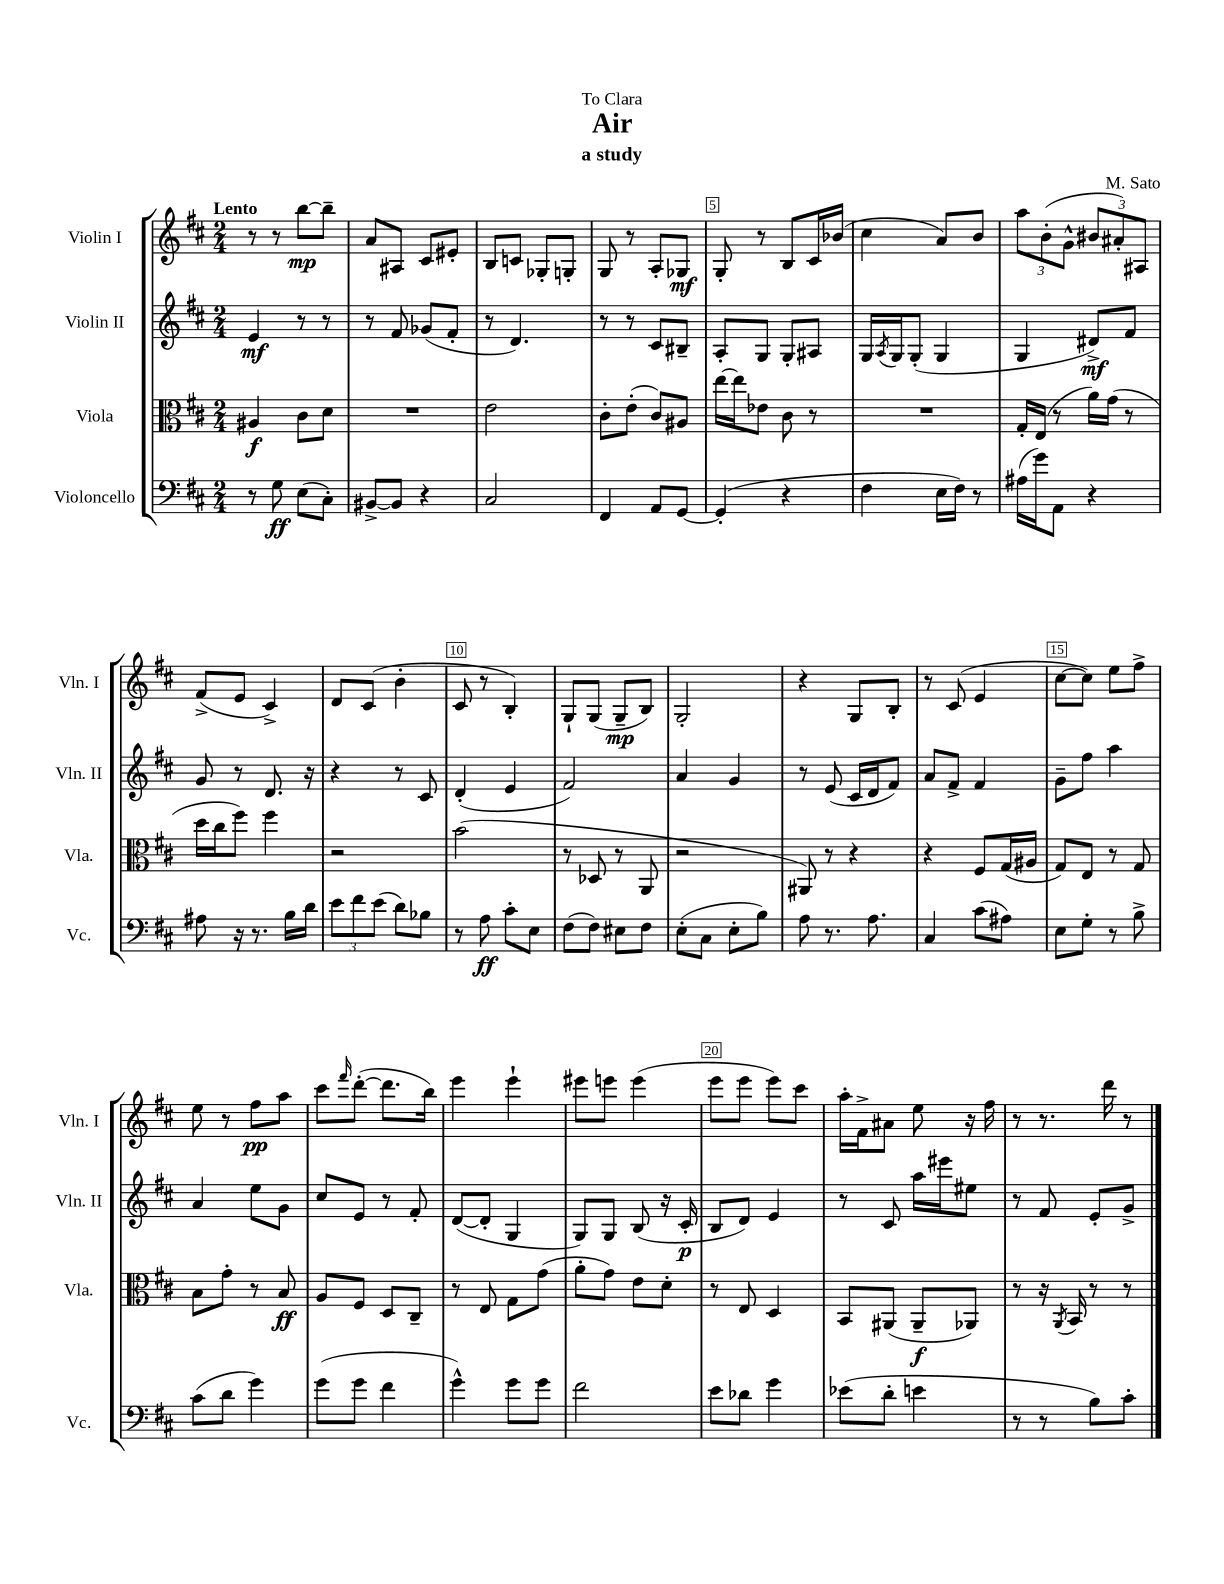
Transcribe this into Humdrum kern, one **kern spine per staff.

**kern	**kern	**kern	**kern
*staff4	*staff3	*staff2	*staff1
*clefF4	*clefC3	*clefG2	*clefG2
*k[f#c#]	*k[f#c#]	*k[f#c#]	*k[f#c#]
*M2/4	*M2/4	*M2/4	*M2/4
8r	4A#/	4e/	8r
8G\	.	.	8r
(8E\L	8c#\L	8r	[8bb\L
8C#'\J)	8d\J	8r	8bb~\]J
=	=	=	=
[8BB#^/L	2r	8r	8a/L
8BB#/]J	.	8f#/	8A#/J
4r	.	(8g-/L	8c#/L
.	.	8f#'/J	8e#'/J
=	=	=	=
2C#/	2e\	8r	8B/L
.	.	4.d/)	8c/J
.	.	.	8G-'/L
.	.	.	8G'/J
=	=	=	=
4FF#/	8c#'\L	8r	8G/
.	(8e'\J	8r	8r
8AA/L	8c#/L)	8c#/L	8A'/L
[8GG/J	8A#/J	8B#~/J	8G-/J
=	=	=	=
(4GG'/]	[16ee\LL	8A'/L	8G'/
.	16ee\]J	.	.
.	8e-\J	8G/J	8r
4r	8c#\	8G'/L	8B/L
.	8r	8A#/J	16c#/L
.	.	.	(16b-/JJ
=	=	=	=
4F#\	2r	16G/LL	4cc#\
.	.	8qA/	.
.	.	16G/J	.
.	.	(8G'/J	.
16E\LL	.	4G/	8a/L)
16F#\JJ)	.	.	.
8r	.	.	8b/J
=	=	=	=
(16A#\LL	16G'/LL	4G/	12aa\L
16g\J)	(16E/JJ	.	.
.	.	.	(12b'\
8AA\J	8r	.	.
.	.	.	12g^^\J
4r	16a\LL)	8d#^/L)	12b#/L
.	(16g\JJ	.	.
.	.	.	12a#'/)
.	8r	8f#/J	.
.	.	.	12A#/J
=	=	=	=
8A#\	16dd\LL	8g/	(8f#^/L
.	16cc#\J	.	.
16r	8ff#\J)	8r	8e/J
8.r	.	.	.
.	4ff#\	8.d/	4c#^/)
16B\LL	.	.	.
16d\JJ	.	16r	.
=	=	=	=
12e\L	2r	4r	8d/L
12f#\	.	.	.
.	.	.	(8c#/J
(12e\J	.	.	.
8d\L)	.	8r	4b'\
8B-\J	.	8c#/	.
=	=	=	=
8r	(2b\	(4d'/	8c#/
8A\	.	.	8r
8c#'\L	.	4e/	4B'/)
8E\J	.	.	.
=	=	=	=
(8F#\L	8r	2f#/)	8G`/L
8F#\J)	8D-/	.	(8G/J
8E#\L	8r	.	8G~/L
8F#\J	8AA/	.	8B/J)
=	=	=	=
(8E'\L	2r	4a/	2G'/
8C#\J	.	.	.
8E'\L	.	4g/	.
8B\J)	.	.	.
=	=	=	=
8A\	8AA#/)	8r	4r
8.r	8r	(8e/	.
.	4r	16c#/LL	8G/L
8.A\	.	16d/J	.
.	.	8f#/J)	8B'/J
=	=	=	=
4C#/	4r	8a/L	8r
.	.	8f#^/J	(8c#/
(8c#\L	8F#/L	4f#/	4e/
8A#\J)	(16G/L	.	.
.	16A#/JJ	.	.
=	=	=	=
8E\L	8G/L)	8g~\L	[8cc#\L
8G'\J	8E/J	8ff#\J	8cc#\]J)
8r	8r	4aa\	8ee\L
8B^\	8G/	.	8ff#^\J
=	=	=	=
(8c#\L	8B\L	4a/	8ee\
8d\J	8g'\J	.	8r
4g\)	8r	8ee\L	8ff#\L
.	8B/	8g\J	8aa\J
=	=	=	=
(8g\L	8A/L	8cc#/L	8ccc#\L
.	.	.	16qqfff#/
8g\J	8F#/J	8e/J	([8ddd'\J
4f#\	8D/L	8r	8.ddd\]L
.	8C#~/J	8f#'/	.
.	.	.	16bb\Jk)
=	=	=	=
4g^^\)	8r	([8d/L	4eee\
.	8E/	8d'/]J	.
8g\L	8G\L	4G/	4eee`\
8g\J	(8g\J	.	.
=	=	=	=
2f#\	8a'\L	8G/L)	8eee#\L
.	8g\J)	8G/J	8eee\J
.	8e\L	(8B/	(4eee\
.	8d'\J	16r	.
.	.	16c#'/	.
=	=	=	=
8e\L	8r	8B/L	8eee\L
8d-\J	8E/	8d/J)	8eee\J
4g\	4D/	4e/	8eee\L)
.	.	.	8ccc#\J
=	=	=	=
(8e-\L	8BB/L	8r	16aa'\LL
.	.	.	16f#^\J
8d'\J	(8AA#/J	8c#/	8a#\J
4e\	8AA#~/L	16aa\LL	8ee\
.	.	16eee#\J	.
.	8AA-/J)	8ee#\J	16r
.	.	.	16ff#\
=	=	=	=
8r	8r	8r	8r
8r	16r	8f#/	8.r
.	8qAA/	.	.
.	16BB/	.	.
8B\L)	8r	8e'/L	.
.	.	.	16ddd\
8c#'\J	8r	8g^/J	8r
==	==	==	==
*-	*-	*-	*-
